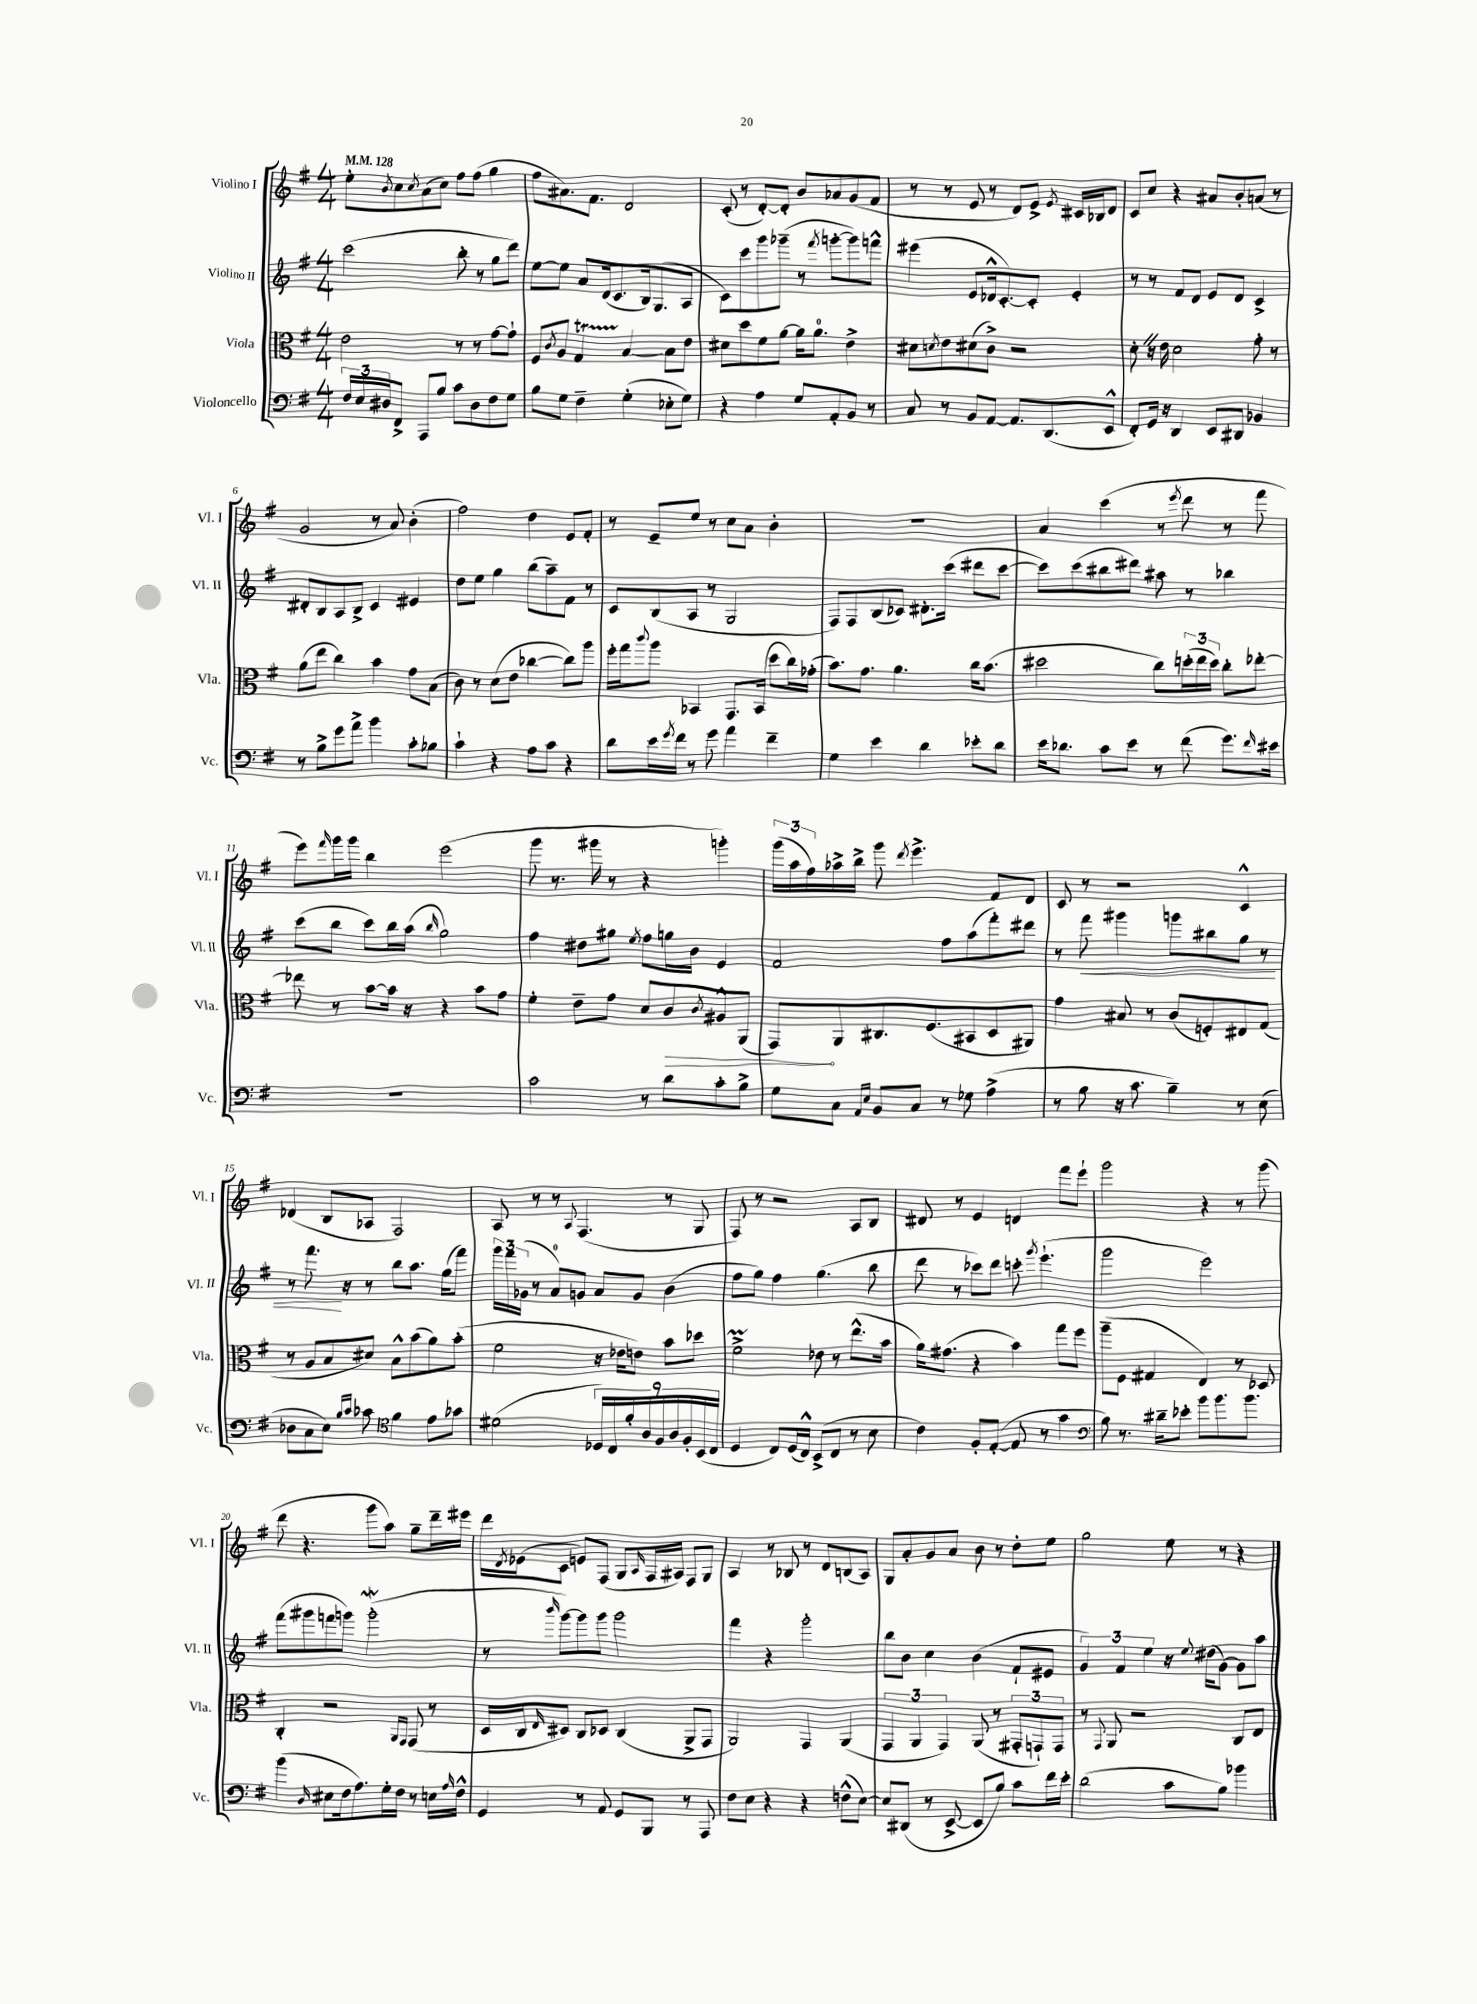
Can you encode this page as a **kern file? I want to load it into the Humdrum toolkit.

**kern	**kern	**kern	**kern
*staff4	*staff3	*staff2	*staff1
*clefF4	*clefC3	*clefG2	*clefG2
*k[f#]	*k[f#]	*k[f#]	*k[f#]
*M4/4	*M4/4	*M4/4	*M4/4
*MM128	*MM128	*MM128	*MM128
24F#	2e	(2ccc	8ee'
24E	.	.	.
24D#	.	.	.
.	.	.	8qb
8FF#^	.	.	8cc
.	.	.	8qcc
8AAA	.	.	(8a
8B	.	.	8cc)
8c	8r	8bb'	8ff#
8D#	8r	8r	(8ff#
8F#	[8g	8gg	4gg
8G	8g`]	8ddd)	.
=	=	=	=
8B	8F#	[8ee	8ff#
.	8qc	.	.
8G	8A	8ee]	8.a#)
4F#~	4G	8a	.
.	.	.	8.f#
.	.	(16d	.
.	.	8.c	.
(4G'	[4B	.	2d
.	.	16B)	.
.	.	(8.G	.
8E-'	8B]	.	.
8G)	8e	8A	.
=	=	=	=
4r	8d#	8c)	(8c'
.	8dd	8ccc	8r
4A	8f#	8ggg	[8d')
.	[8a	(8ggg-~	8d']
8G	16a]	8r	8b
.	8.a	.	.
.	.	8qfff#	.
8AA'	.	[8ggg'	8a-
8BB	4e^	8ggg])	(8g
8r	.	8fff^^	8f#
=	=	=	=
8C	8d#	(4eee#	8r
.	8qd	.	.
8r	8e	.	8r
8BB	(8d#	8e	8e
[8AA	8c^)	16d-^^	8r
.	.	[8.c')	.
8.AA]	2r	.	8d)
.	.	8c']	8e^
(8.DD	.	.	.
.	.	.	8qe
.	.	4e'	16c#
.	.	.	16B-
8EE^^	.	.	8d
=	=	=	=
8FF#')	8d'	8r	8c
16GG	16r	8r	8cc
16r	16e	.	.
4DD	2d	8f#	4r
.	.	8d	.
8EE	.	8e	8a#
8DD#	.	8d	8b'
4BB-	8g'	4c^	(8a
.	8r	.	8r
=	=	=	=
8r	(8a	8d#'	2g
8B^	8ee	8B	.
8g	4cc)	8A	.
8a^	.	8B^	.
4b	4b	4c	8r
.	.	.	8a)
8c'	8g	4e#	(4b'
8B-	(8B	.	.
=	=	=	=
4c`	8c)	8dd	2ff#)
.	8r	8ee	.
4r	(8d	4gg	.
.	8e	.	.
8A	[4cc-	(8bb	4dd
8c	.	8aa~)	.
4r	8cc-])	8f#	8e
.	8aa	8r	8f#'
=	=	=	=
8d	16ff#'	8c	8r
.	16gg	.	.
.	8qqccc	.	.
16e	8aa	(8B	8e~
8qg	.	.	.
16f#	.	.	.
8r	4BB-	8A	8ee
8g	.	8r	8r
4a	8.GG	2G	8cc
.	.	.	8a
.	(16BB-	.	.
4f#~	8dd	.	4b'
.	16cc)	.	.
.	(16g-'	.	.
=	=	=	=
4G	8.b)	8F#)	1r
.	.	8F#	.
.	8.g	.	.
4e	.	(8B	.
.	4.a	8c-)	.
4d	.	8.d#'	.
.	.	(16ccc	.
8e-'	16cc	8ddd#	.
.	(8.b	.	.
8d	.	[8ccc	.
=	=	=	=
16e	2dd#	8ccc])	4a
8.d-	.	.	.
.	.	(8ccc	.
8c	.	8bb#	(4ccc
8e	.	8ddd#)	.
8r	8cc)	8aa#	8r
.	.	.	8qeee
(8f#	(24dd'	8r	8ddd
.	24ee	.	.
.	24dd)	.	.
8.g)	8cc'	4bb-	8r
.	[8ee-'	.	8fff#
16qqf#	.	.	.
16e#	.	.	.
=	=	=	=
1r	8ee-]	(8ccc	8eee)
.	.	.	16qqfff#
.	8r	8bb	16ggg
.	.	.	16ggg
.	[8b	8ccc)	4bb
.	16b]	16bb	.
.	16r	(16aa	.
.	.	16qqbb	.
.	4r	2gg)	(2eee
.	8b	.	.
.	8g	.	.
=	=	=	=
2c	4f#'	4ff#	8ggg
.	.	.	8.r
.	8e~	8dd#	.
.	.	.	16ggg#
.	8g	8gg#	8r
.	.	8qee	.
8r	8d	8ff#	4r
8d	8c	16gg	.
.	.	16b	.
.	8qc	.	.
8c'	8A#^^	4e	4ggg')
8B^	(8AA	.	.
=	=	=	=
8G	8GG)	2f#	(24ggg
.	.	.	24aa
.	.	.	24ff#)
8C	8AA	.	16aa-^
.	.	.	16bb^
16qqAA	.	.	.
16qqE	.	.	.
8BB	8.C#	.	8ggg
.	.	.	8qddd
8C	.	.	4.eee^
.	(8.F#	.	.
8r	.	8ff#	.
8G-	8BB#	(8aa	.
(4A^	8D	8fff#')	8f#
.	8AA#)	8ddd#	8d
=	=	=	=
8r	4g	8r	8c
8B	.	8fff#	8r
16r	8B#	4ggg#	2r
8.c	.	.	.
.	8r	.	.
4B~)	(8c	8ggg	.
.	8F')	8bb#	.
8r	8E#	8gg	4c^^
(8E	(8G	8r	.
=	=	=	=
8D-	8r	8r	(4d-
8C	8A	8.fff#	.
8E)	8B	.	8B
.	.	16r	.
16qqB	.	.	.
16qqc	.	.	.
8c-	8d#)	8r	8A-
*clefC4	*	*	*
4f#	8B^^	8bb	2F#)
.	(8b	8.aa	.
8e	8a)	.	.
.	.	(16gg	.
8g-	(8b'	8fff#)	.
=	=	=	=
(2d#	2f#	24ggg	8A
.	.	24fff#	.
.	.	(24g-	.
.	.	8r	8r
.	.	8a)	8r
.	.	.	8qqA
.	.	8g	(4.F#
18D-)	16r	8a	.
18C	.	.	.
.	16e-	.	.
18f#'	.	.	.
.	8e)	8g	.
18A	.	.	.
18F#	.	.	.
.	8b	(4b	8r
18A	.	.	.
18F#'	.	.	.
.	8dd-	.	8G
(18BB	.	.	.
18C	.	.	.
=	=	=	=
4D	2f#^	8ff#	8F#)
.	.	8gg)	8r
8C)	.	4ff#	2r
(16D	.	.	.
16C^^)	.	.	.
(8BB^	8e-	(4.gg	.
8C	8r	.	.
8r	(8.ee^^	.	8A
8B	.	8bb	8B
.	16b	.	.
=	=	=	=
4c)	16a)	8ddd	8d#
.	(8.g#	.	.
.	.	8r	8r
8F#'	4r	8ccc-)	4e
([8E'	.	8ddd	.
8E]	4b)	8ccc'	4d
.	.	8qggg	.
8r	.	(4.eee`	.
4g	8gg	.	8fff#
.	8ff#	.	8eee`
=	=	=	=
*clefF4	*	*	*
8B)	(8aa~	2ggg	2ggg
8.r	8F#	.	.
.	4G#	.	.
16d#~	.	.	.
8e-'	.	.	.
8b	4E)	2eee)	4r
8.b	.	.	.
.	8r	.	8r
8.b	.	.	.
.	8D-	.	(8ggg
=	=	=	=
(4b	4C'	(8fff#	8ddd
.	.	8ggg#	4.r
16qqD	.	.	.
8E#	2r	8fff	.
16F#	.	8ggg)	.
8.A)	.	.	.
.	.	(2ggg'	8ggg
16G'	.	.	8aa)
16F#	.	.	.
.	16qqAA	.	.
.	16qqGG	.	.
8r	(8GG	.	8gg~
16E	8r	.	16ddd~
16qqA	.	.	.
16F#^^	.	.	16eee#
=	=	=	=
4GG	16D	8r	16ddd
.	.	.	8qd
.	16C	.	(16e-
.	16qqE	16qqbbb	.
.	8D#)	[8ggg)	8c
8r	8C	8ggg]	8e)
8AA	8D-	8ggg	(8F#
8GG	(4C	2ggg	8G
.	.	.	16qqA
8BBB	.	.	16F#
.	.	.	16A#)
8r	8AA^	.	8F#
8AAA	8GG	.	8G
=	=	=	=
8F#	2AA)	4fff#	4A
8E	.	.	.
4r	.	4r	8r
.	.	.	8B-
4r	4GG	2ggg'	8r
.	.	.	8d
(8F^^	(4AA	.	(8B
[8E)	.	.	8A)
=	=	=	=
8E]	6GG	8bb	8G
(8DD#	.	8b	8a'
.	6AA	.	.
8r	.	4cc	8g
.	6GG)	.	.
[8EE^	.	.	8a
8EE]	(8AA	(4b	8b
8B)	8r	.	8r
8c	12GG#'	8f#`	8dd'
.	12GG`)	.	.
16f#	.	8e#	8ee
.	12GG	.	.
16e'	.	.	.
=	=	=	=
(2d	8r	6g)	2gg
.	8qqGG	.	.
.	8AA	.	.
.	.	6f#	.
.	2r	.	.
.	.	6ee	.
8c	.	16r	8ee
.	.	8qqee	.
.	.	(16dd#	.
8B)	.	[8g)	8r
4b-	8C	8g]	4r
.	8E	8aa	.
==	==	==	==
*-	*-	*-	*-
